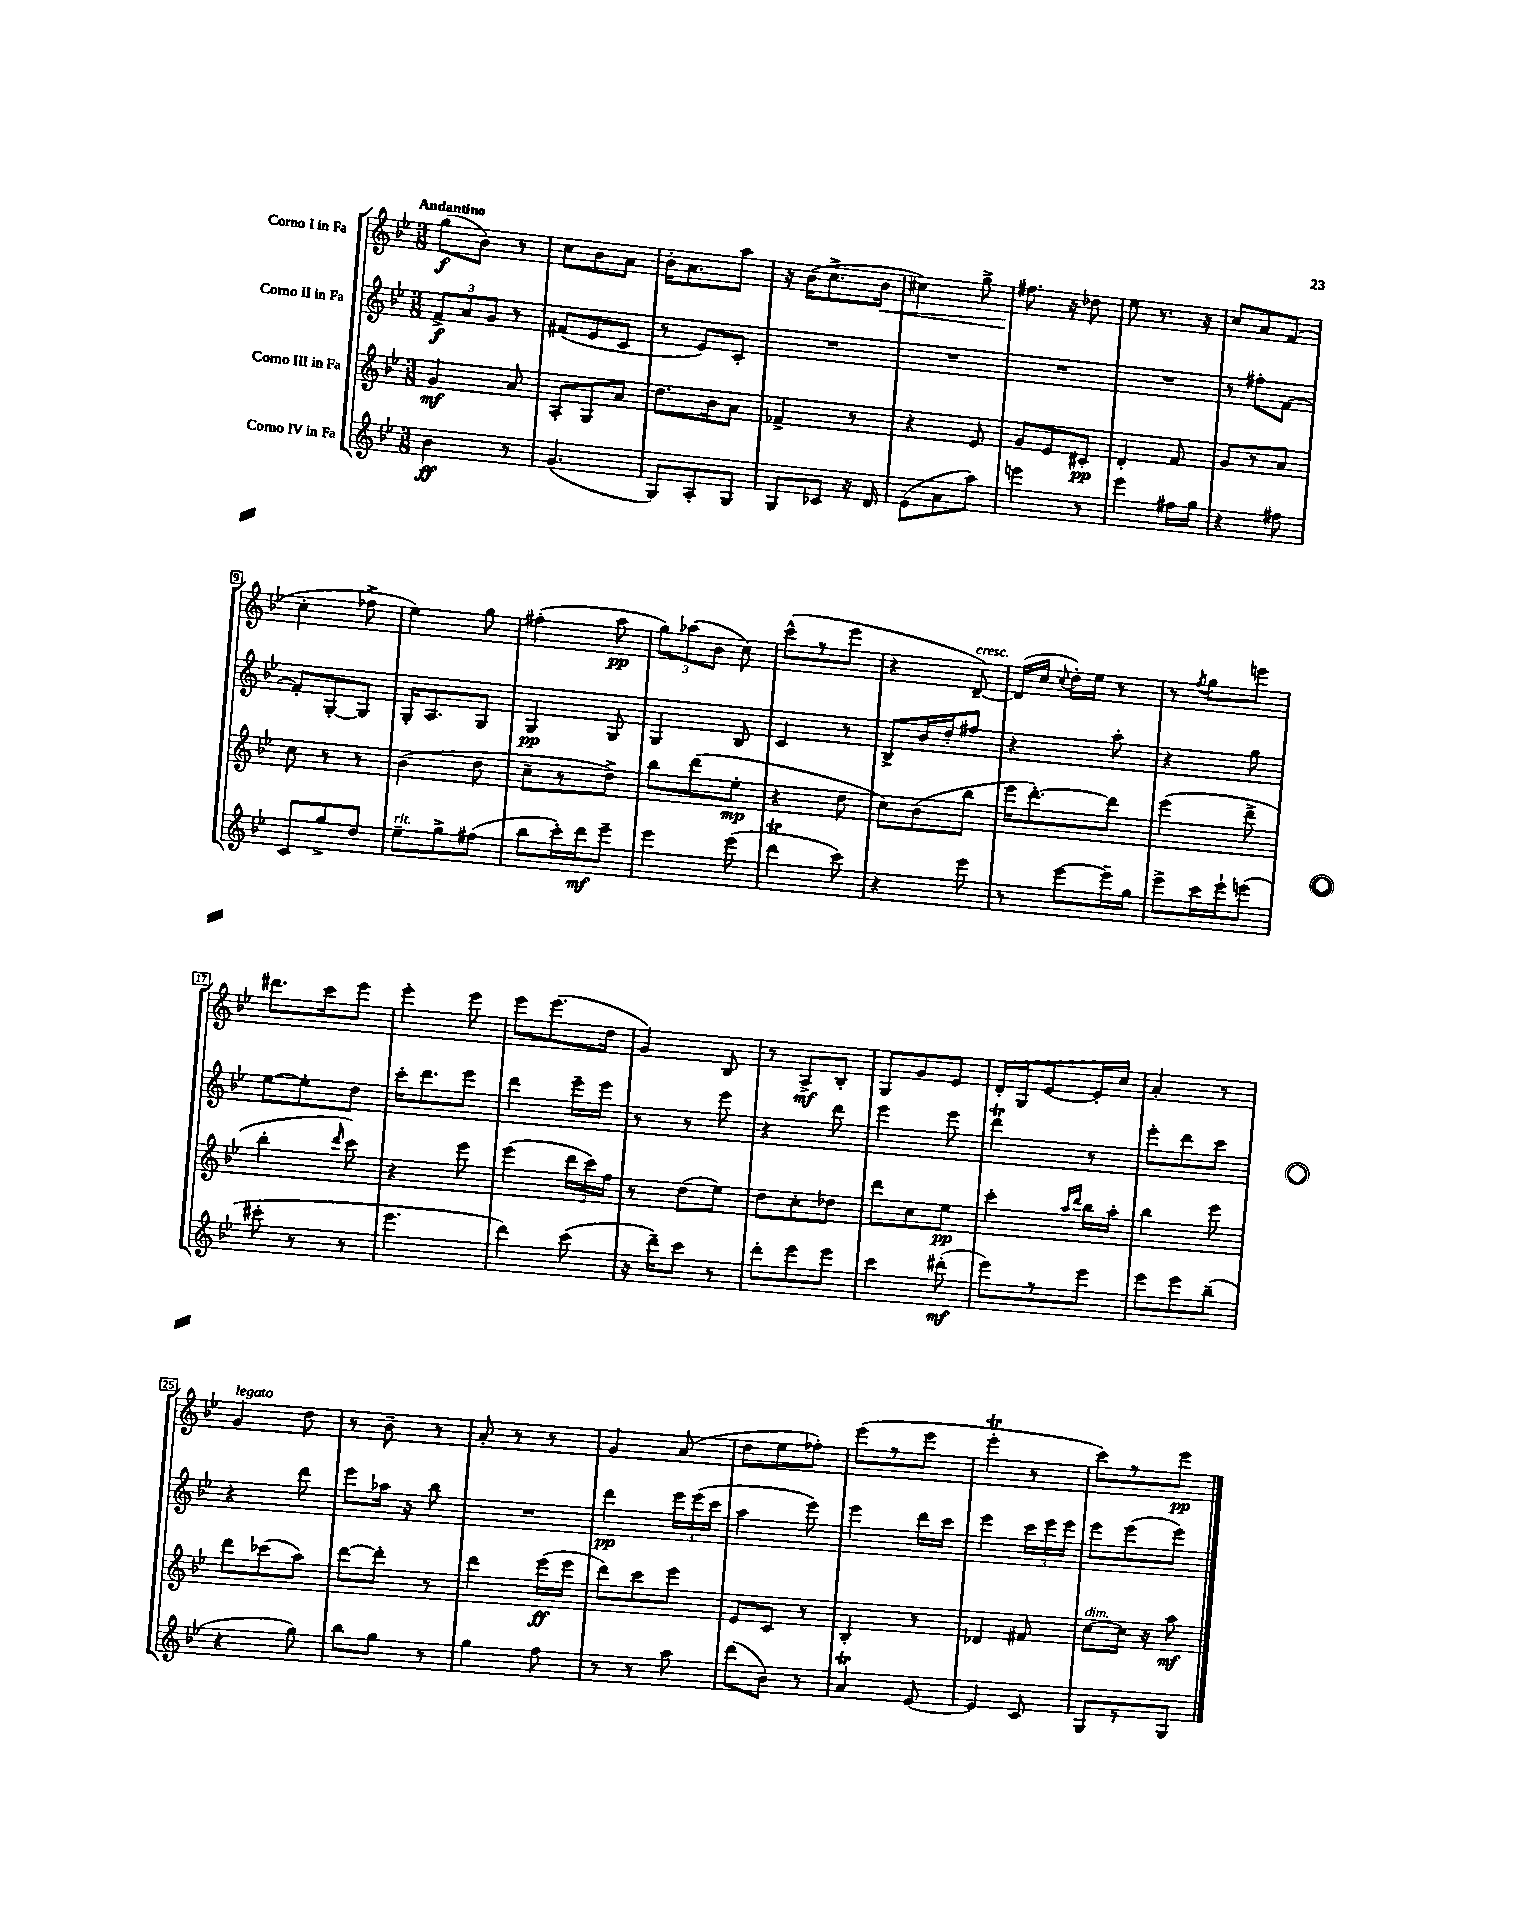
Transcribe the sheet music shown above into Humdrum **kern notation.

**kern	**dynam	**kern	**dynam	**kern	**dynam	**kern	**dynam
*part4	*part4	*part3	*part3	*part2	*part2	*part1	*part1
*staff4	*staff4	*staff3	*staff3	*staff2	*staff2	*staff1	*staff1
*I"Corno IV in Fa	*	*I"Corno III in Fa	*	*I"Corno II in Fa	*	*I"Corno I in Fa	*
*clefG2	*	*clefG2	*	*clefG2	*	*clefG2	*
*k[b-e-]	*	*k[b-e-]	*	*k[b-e-]	*	*k[b-e-]	*
*M3/8	*	*M3/8	*	*M3/8	*	*M3/8	*
=1	=1	=1	=1	=1	=1	=1	=1
!	!	!	!	!	!	!LO:TX:a:B:t=Andantino	!
4b-\	ff	4g/	mf	12f^/L	f	(8gg\L	f
.	.	.	.	12a/	.	.	.
.	.	.	.	.	.	8b-\J)	.
.	.	.	.	12g/J	.	.	.
8r	.	8a/	.	8r	.	8r	.
=2	=2	=2	=2	=2	=2	=2	=2
(4.g/	.	8A'/L	.	(8f#X/L	.	8cc\L	.
.	.	8G/	.	8e-/	.	8b-\	.
.	.	8a/J	.	8c/J	.	8a\J	.
=3	=3	=3	=3	=3	=3	=3	=3
8G/L)	.	8.dd\L	.	8r	.	16b-'\KL	.
.	.	.	.	.	.	8.a\	.
8A'/	.	.	.	8e-/L)	.	.	.
.	.	16b-\k	.	.	.	.	.
8G/J	.	8a\J	.	8c'/J	.	8aa\J	.
=4	=4	=4	=4	=4	=4	=4	=4
8G/L	.	4f-X^/	.	4.r	.	16r	.
.	.	.	.	.	.	(16b-\KL	.
8c-X/J	.	.	.	.	.	8.cc^\	.
16r	.	8r	.	.	.	.	.
!	!	!	!	!	!	!	!LO:HP:b
16d/	.	.	.	.	.	16b-\Jk	<
=5	=5	=5	=5	=5	=5	=5	=5
(8e-\L	.	4r	.	4.r	.	4cc#X\)	.
8a\	.	.	.	.	.	.	.
8aa\J)	.	8e-/	.	.	.	8gg^\	.
=6	=6	=6	=6	=6	=6	=6	=6
4eeen\	.	8g/L	.	4.r	.	8.ff#X\	.
.	.	8e-/	.	.	.	.	.
.	.	.	.	.	.	16r	[
8r	.	8c#X'/J	pp	.	.	8dd-X\	.
=7	=7	=7	=7	=7	=7	=7	=7
4eee-\	.	4d'/	.	4.r	.	8ee-\	.
.	.	.	.	.	.	8.r	.
16ff#X\LL	.	8f/	.	.	.	.	.
16gg\JJ	.	.	.	.	.	16r	.
=8	=8	=8	=8	=8	=8	=8	=8
4r	.	8g/L	.	8r	.	8cc/L	.
.	.	8r	.	8ff#X'\L	.	8a/	.
8ff#X\	.	8a/J	.	[8f\J	.	(8f/J	.
!!LO:LB:g=z
=9	=9	=9	=9	=9	=9	=9	=9
8c/L	.	8cc\	.	8f'/L]	.	4cc'\	.
8gg^/	.	8r	.	[8G'/	.	.	.
8dd/J	.	8r	.	8G/J]	.	8ff-X^\	.
=10	=10	=10	=10	=10	=10	=10	=10
!LO:TX:a:i:t=rit.	!	!	!	!	!	!	!
8ee-~\L	.	(4b-\	.	16G'/KL	.	4ee-\)	.
.	.	.	.	8.A/	.	.	.
8gg^\	.	.	.	.	.	.	.
(8ff#X\J	.	8dd\	.	8G/J	.	8gg\	.
=11	=11	=11	=11	=11	=11	=11	=11
8bb-\L	.	8cc~\L	.	4G/	pp	(4ff#X'\	.
16ccc'\L)	.	8r	.	.	.	.	.
16ddd\J	mf	.	.	.	.	.	.
8eee-~\J	.	8dd^\J)	.	8G/	.	8aa\	pp
=12	=12	=12	=12	=12	=12	=12	=12
4eee-\	.	8bb-\L	.	4G/	.	12gg\L)	.
.	.	.	.	.	.	(12aa-X\	.
.	.	(8ddd\	.	.	.	.	.
.	.	.	.	.	.	12b-\J	.
(8eee-\	.	8ee-'\J	mp	8B-/	.	8cc\)	.
=13	=13	=13	=13	=13	=13	=13	=13
4dddt\	.	4r	.	4c/	.	(8ccc^^\L	.
.	.	.	.	.	.	8r	.
8ccc\)	.	8dd\	.	8r	.	8eee-\J	.
=14	=14	=14	=14	=14	=14	=14	=14
4r	.	8cc\L)	.	8B-^/L	.	4r	.
.	.	(8b-\	.	16b-/L	.	.	.
.	.	.	.	16dd'/J	.	.	.
!	!	!	!	!	!	!LO:TX:a:i:t=cresc.	!
8eee-\	.	8bb-\J	.	8ff#X/J	.	[8d~/)	.
=15	=15	=15	=15	=15	=15	=15	=15
8r	.	16eee-\KL	.	4r	.	(16d/LL]	.
.	.	[8.ddd'\)	.	.	.	16cc/JJ	.
.	.	.	.	.	.	8qqcc/	.
[8eee-\L	.	.	.	.	.	16dd'\LL)	.
.	.	.	.	.	.	16ee-\JJ	.
16eee-~\L]	.	8ddd\J]	.	8aa'\	.	8r	.
16gg\JJ	.	.	.	.	.	.	.
=16	=16	=16	=16	=16	=16	=16	=16
8eee-^\L	.	(4eee-\	.	4r	.	8r	.
.	.	.	.	.	.	8qff/	.
16ccc\L	.	.	.	.	.	8gg\L	.
16eee-`\J	.	.	.	.	.	.	.
(8eeen\J	.	8ddd^\	.	8gg\	.	8eeen\J	.
!!LO:LB:g=z
=17	=17	=17	=17	=17	=17	=17	=17
8ccc#X'\	.	4bb-'\	.	[8ee-\L	.	8.ddd#X\L	.
8r	.	.	.	8ee-'\]	.	.	.
.	.	.	.	.	.	16ccc\k	.
.	.	16qqddd/	.	.	.	.	.
8r	.	8ccc\)	.	8dd\J	.	8eee-\J	.
=18	=18	=18	=18	=18	=18	=18	=18
4.eee-\	.	4r	.	16ccc'\KL	.	4eee-'\	.
.	.	.	.	8.ddd\	.	.	.
.	.	8eee-\	.	8eee-\J	.	8eee-\	.
=19	=19	=19	=19	=19	=19	=19	=19
4ddd\)	.	(4eee-\	.	4ddd\	.	8eee-\L	.
.	.	.	.	.	.	(8.eee-\	.
(8ccc\	.	24ddd\LL	.	16eee-~\LL	.	.	.
.	.	24ccc\)	.	.	.	.	.
.	.	.	.	16eee-\JJ	.	16dd\Jk	.
.	.	24ff\JJ	.	.	.	.	.
=20	=20	=20	=20	=20	=20	=20	=20
16r	.	8r	.	8r	.	4g/)	.
16ddd~\KL)	.	.	.	.	.	.	.
8ccc\J	.	(8dd\L	.	8r	.	.	.
8r	.	8ee-\J)	.	8eee-\	.	8B-/	.
=21	=21	=21	=21	=21	=21	=21	=21
8ddd'\L	.	8dd\L	.	4r	.	8r	.
8eee-\	.	8cc'\	.	.	.	8A^/L	mf
8eee-\J	.	8dd-X\J	.	8ddd\	.	8B-'/J	.
=22	=22	=22	=22	=22	=22	=22	=22
4ccc\	.	8ddd\L	.	4eee-\	.	8G/L	.
.	.	8cc\	.	.	.	8g/	.
(8ddd#X'\	mf	8ee-\J	pp	8eee-\	.	8e-/J	.
=23	=23	=23	=23	=23	=23	=23	=23
8eee-\L)	.	4ccc'\	.	4dddt\	.	16d'/LL	.
.	.	.	.	.	.	16G/J	.
8r	.	.	.	.	.	[8e-/	.
.	.	16qqaa/LL	.	.	.	.	.
.	.	16qqddd/JJ	.	.	.	.	.
8eee-\J	.	16bb-\LL	.	8r	.	16e-'/L]	.
.	.	16aa'\JJ	.	.	.	16cc/JJ	.
=24	=24	=24	=24	=24	=24	=24	=24
8eee-\L	.	4bb-\	.	8eee-'\L	.	4a'/	.
8eee-\	.	.	.	8ddd\	.	.	.
(8bb-~\J	.	8eee-\	.	8ccc\J	.	8r	.
!!LO:LB:g=z
=25	=25	=25	=25	=25	=25	=25	=25
!	!	!	!	!	!	!LO:TX:a:i:t=legato	!
4r	.	8ddd\L	.	4r	.	4g/	.
.	.	(8ccc-X\	.	.	.	.	.
8gg\)	.	8aa\J)	.	8ddd\	.	8dd\	.
=26	=26	=26	=26	=26	=26	=26	=26
8bb-\L	.	[8ddd\L	.	8eee-\L	.	8r	.
8gg\J	.	8ddd'\J]	.	16aa-X\Jk	.	8b-~\	.
.	.	.	.	16r	.	.	.
8r	.	8r	.	8bb-\	.	8r	.
=27	=27	=27	=27	=27	=27	=27	=27
4gg\	.	4ddd\	.	4.r	.	8a'/	.
.	.	.	.	.	.	8r	.
8ff\	.	(16eee-\LL	ff	.	.	8r	.
.	.	16eee-\JJ	.	.	.	.	.
=28	=28	=28	=28	=28	=28	=28	=28
8r	.	8ddd\L)	.	4ddd\	pp	4g/	.
8r	.	8ccc\	.	.	.	.	.
8aa\	.	8eee-\J	.	24eee-\LL	.	(8a/	.
.	.	.	.	(24eee-\	.	.	.
.	.	.	.	24ccc\JJ	.	.	.
=29	=29	=29	=29	=29	=29	=29	=29
(8ddd\L	.	8e-/L	.	4aa\	.	8dd\L	.
8b-\J)	.	8c/J	.	.	.	8ee-\	.
8r	.	8r	.	8eee-\)	.	8ff-X'\J)	.
=30	=30	=30	=30	=30	=30	=30	=30
4at/	.	4B-'/	.	4eee-\	.	(8eee-\L	.
.	.	.	.	.	.	8r	.
[8e-/	.	8r	.	16ddd\LL	.	8eee-\J	.
.	.	.	.	16ccc\JJ	.	.	.
=31	=31	=31	=31	=31	=31	=31	=31
4e-/]	.	4d-X/	.	4eee-\	.	4eee-T'\	.
8c/	.	8f#X/	.	24ccc\LL	.	8r	.
.	.	.	.	24eee-\	.	.	.
.	.	.	.	24eee-\JJ	.	.	.
=32	=32	=32	=32	=32	=32	=32	=32
!	!	!LO:TX:a:i:t=dim.	!	!	!	!	!
8G/L	.	[8cc\L	.	8eee-\L	.	8ccc\L)	.
8r	.	16cc\Jk]	.	(8eee-\	.	8r	.
.	.	16r	.	.	.	.	.
8G/J	.	8aa\	mf	8eee-\J)	.	8eee-\J	pp
==	==	==	==	==	==	==	==
*-	*-	*-	*-	*-	*-	*-	*-
